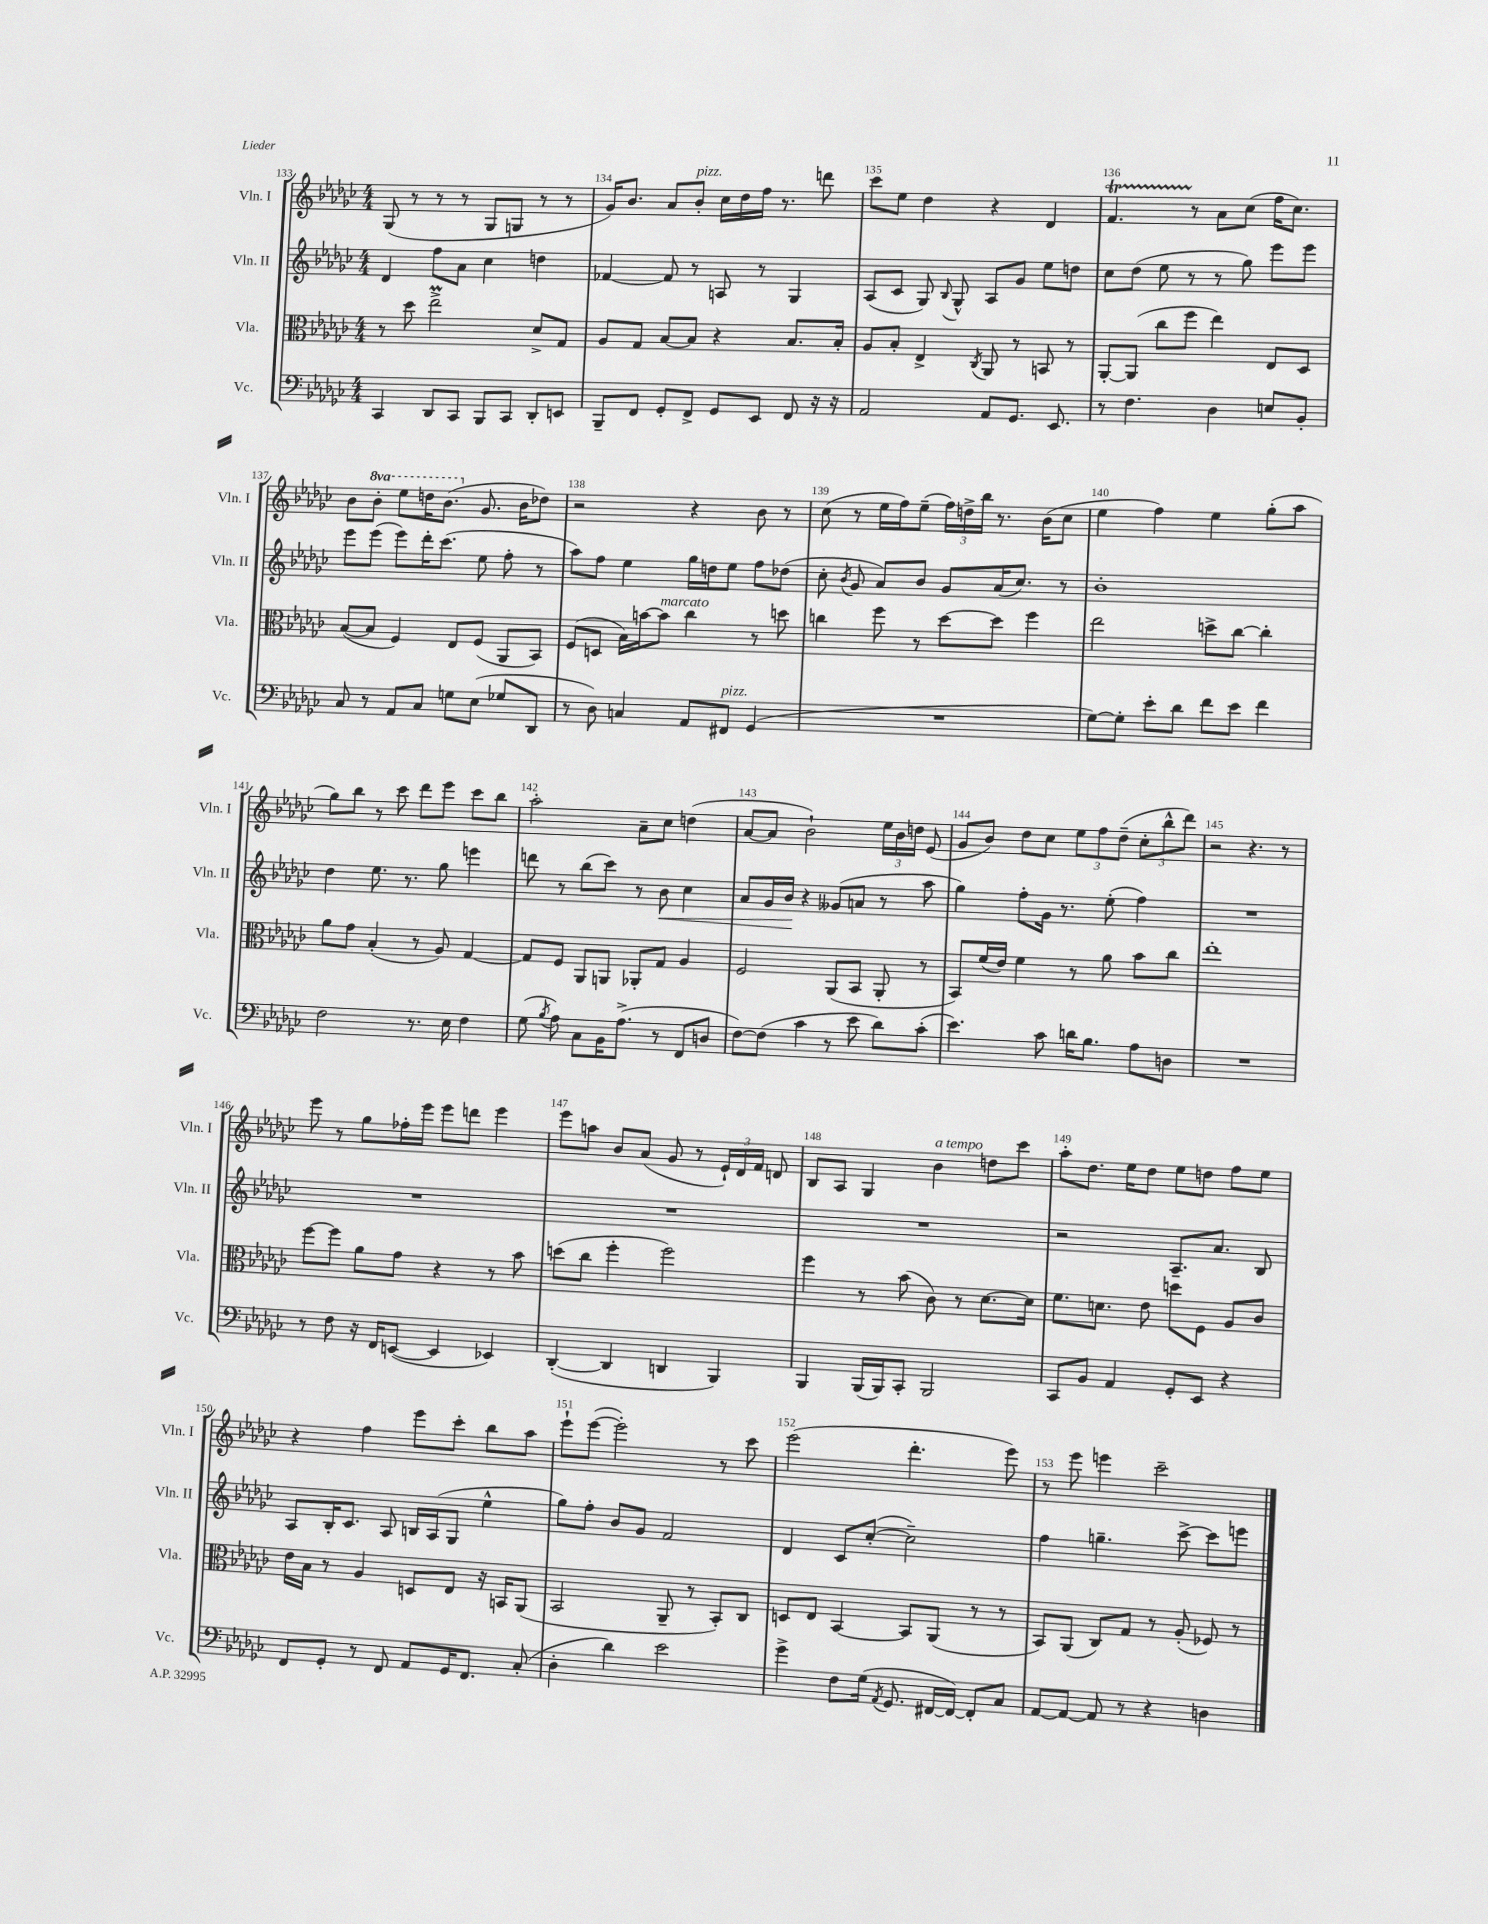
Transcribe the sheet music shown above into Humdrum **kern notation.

**kern	**kern	**kern	**dynam	**kern
*part4	*part3	*part2	*part2	*part1
*staff4	*staff3	*staff2	*staff2	*staff1
*I"Vc.	*I"Vla.	*I"Vln. II	*	*I"Vln. I
*I'Vc.	*I'Vla.	*I'Vln. II	*	*I'Vln. I
*clefF4	*clefC3	*clefG2	*	*clefG2
*k[b-e-a-d-g-c-]	*k[b-e-a-d-g-c-]	*k[b-e-a-d-g-c-]	*	*k[b-e-a-d-g-c-]
*M4/4	*M4/4	*M4/4	*	*M4/4
=133	=133	=133	=133	=133
4CC-/	8r	4d-/	.	(8G-/
.	8dd-\	.	.	8r
8DD-/L	2ee-M^\	8ff\L	.	8r
8CC-/J	.	8a-\J	.	8r
8BBB-/L	.	4cc-\	.	8G-/L
8CC-/J	.	.	.	8Gn/J
8DD-'/L	8d-^/L	4ddn\	.	8r
8EEn/J	8G-/J	.	.	8r
=134	=134	=134	=134	=134
8BBB-~/L	8A-/L	[4f-X/	.	16g-/KL)
.	.	.	.	8.b-/J
8FF/J	8G-/J	.	.	.
8GG-'/L	[8B-/L	8f-/]	.	8a-/L
!	!	!	!	!LO:TX:a:i:t=pizz.
8FF^/J	8B-/J]	8r	.	8b-'/J
8GG-/L	4r	8An/	.	16cc-\LL
.	.	.	.	16dd-\
8EE-/J	.	8r	.	16ff\JJ
.	.	.	.	8.r
8FF/	8.B-/L	4G-/	.	.
16r	.	.	.	8dddn\
16r	16B-'/Jk	.	.	.
=135	=135	=135	=135	=135
2AA-/	8A-/L	(8A-/L	.	8ccc-\L
.	8B-'/J	8c-/J	.	8ee-\J
.	4E-^/	8G-/)	.	4dd-\
.	.	8qqB-/	.	.
.	.	8G-^^/	.	.
.	8qC-/	.	.	.
8AA-/L	8AA-/	8A-/L	.	4r
8.GG-/J	8r	8g-/J	.	.
.	8BBn/	8ee-\L	.	4d-/
8.EE-/	.	.	.	.
.	8r	8ddn\J	.	.
=136	=136	=136	=136	=136
8r	[8AA-'/L	8cc-\L	.	4.ft/
4.F\	(8AA-/J]	(8dd-\J	.	.
.	8cc-\L	8ee-\	.	.
.	8ff\J	8r	.	8r
4D-\	4ee-\)	8r	.	8a-\L
.	.	8gg-\)	.	(8cc-\J
8En/L	8E-/L	8eee-\L	.	16ff\KL
.	.	.	.	8.cc-\J)
8BB-'/J	8D-/J	8eee-\J	.	.
!!LO:LB:g=z
=137	=137	=137	=137	=137
8C-/	([8B-/L	8eee-\L	.	8b-\L
*	*	*	*	*8va
8r	8B-/J]	(8eee-\J	.	8bb-'\J
8AA-/L	4F/)	8eee-\L)	.	8eee-\L
8C-/J	.	16ddd-'\K	.	16dddn\K
.	.	(8.ccc-\J	.	(8.bb-\J
8Gn\L	8E-/L	.	.	.
*	*	*	*	*X8va
(8E-\J	(8F/J	8ee-\	.	8.g-/
8G-X/L	8AA-/L	8ff'\	.	.
.	.	.	.	16b-\KL
8DD-/J	8BB-/J)	8r	.	8dd-X\J)
=138	=138	=138	=138	=138
8r	(8F/L	8aa-\L)	.	2r
8D-\)	8Dn/J	8ff\J	.	.
4Cn/	16B-\LL)	4ee-\	.	.
.	[16bn\J	.	.	.
!	!LO:TX:a:i:t=marcato	!	!	!
.	8b\J]	.	.	.
8AA-/L	4cc-\	16gg-\LL	.	4r
.	.	16ddn\J	.	.
!LO:TX:a:i:t=pizz.	!	!	!	!
8FF#X/J	.	8ee-\J	.	.
(4GG-/	8r	8ff\L	.	8b-\
.	8ddn\	(8dd-X\J	.	8r
=139	=139	=139	=139	=139
1r	4ccn\	8cc-'\	.	(8cc-\
.	.	8qb-/	.	.
.	.	8g-/	.	8r
.	8ff\	8a-/L)	.	16ee-\LL
.	.	.	.	16ff\J)
.	8r	8b-/J	.	(8ee-~\J
.	[8dd-\L	8g-/L	.	24ff\LL)
.	.	.	.	24ddn^\
.	.	.	.	24bb-\JJ
.	8dd-\J]	(16a-/K	.	8.r
.	.	8.cc-/J)	.	.
.	4ff\	.	.	.
.	.	.	.	(16b-\KL
.	.	8r	.	8cc-\J
=140	=140	=140	=140	=140
[8G-\L)	2ee-\	1b-'	.	4ee-\
8G-'\J]	.	.	.	.
8e-'\L	.	.	.	4ff\)
8d-\J	.	.	.	.
8f\L	8ddn^\L	.	.	4ee-\
8e-\J	[8cc-\J	.	.	.
4f\	4cc-'\]	.	.	(8gg-'\L
.	.	.	.	8aa-\J
!!LO:LB:g=z
=141	=141	=141	=141	=141
2F\	8a-\L	4dd-\	.	8gg-\L)
.	8g-\J	.	.	8bb-\J
.	(4B-'/	8.ee-\	.	8r
.	.	.	.	8ccc-\
.	.	8.r	.	.
8.r	8r	.	.	8ddd-\L
.	8A-/)	8gg-\	.	8eee-\J
16E-\	.	.	.	.
4F\	[4G-/	4eeen\	.	8ccc-\L
.	.	.	.	8bb-\J
=142	=142	=142	=142	=142
(8G-\	8G-/L]	8dddn\	.	2aa-'\
8qB-/	.	.	.	.
8A-\)	8F/J	8r	.	.
8C-\L	8AA-/L	(8bb-\L	.	.
16BB-\K	8AAn/J	8ccc-\J)	.	.
(8.A-^\J	.	.	.	.
.	8AA-X'/L	8r	.	8a-~\L
!	!	!	!LO:HP:b	!
8r	8G-/J	8b-\	<	8cc-\J
8FF/L	4A-/	4cc-\	.	(4ddn\
8Dn/J	.	.	.	.
=143	=143	=143	=143	=143
[8F\L)	2F/	8a-/L	.	[8a-/L
(8F\J]	.	16g-/L	.	8a-/J]
.	.	16b-/JJ	.	.
4c-\	.	4r	[	2b-`\)
8r	(8AA-/L	(8g--X/L	.	.
8e-\	8BB-/J	8an/J	.	.
8d-\L)	8AA-'/	8r	.	24ee-\LL
.	.	.	.	24b-\
.	.	.	.	24ddn\JJ
(8c-'\J	8r	8aa-\	.	(8e-/
=144	=144	=144	=144	=144
4.e-\)	8BB-/L)	4gg-\)	.	8g-/L
.	(16f/L	.	.	8b-/J)
.	16e-/JJ)	.	.	.
.	4f\	8ff'\L	.	8dd-\L
8c-\	.	16g-\Jk	.	8cc-\J
.	.	8.r	.	.
16dn\KL	8r	.	.	12ee-\L
8.B-\J	.	.	.	.
.	.	.	.	12ff\
.	8a-\	(8ee-'\	.	.
.	.	.	.	(12dd-~\J
8A-\L	8b-\L	4ff\)	.	12cc-'\L
.	.	.	.	12bb-^^\
8Dn\J	8cc-\J	.	.	.
.	.	.	.	12ddd-\J)
=145	=145	=145	=145	=145
1r	1ee-'	1r	.	2r
.	.	.	.	4.r
.	.	.	.	8r
!!LO:LB:g=z
=146	=146	=146	=146	=146
8r	[8ff\L	1r	.	8eee-\
8F\	8ff\J]	.	.	8r
16r	8a-\L	.	.	8gg-\L
16FF/KL	.	.	.	.
([8EEn/J	8g-\J	.	.	16ff-X'\L
.	.	.	.	16eee-\JJ
4EE/]	4r	.	.	8eee-\L
.	.	.	.	8dddn\J
4EE-X/)	8r	.	.	4eee-\
.	8b-\	.	.	.
=147	=147	=147	=147	=147
([4DD-'/	(8ddn\L	1r	.	8eee-\L
.	8cc-\J	.	.	8aan\J
4DD-/]	4ff'\	.	.	8b-/L
.	.	.	.	(8a-/J
4DDn/	2ff\)	.	.	8g-/
.	.	.	.	8r
4BBB-/)	.	.	.	24e-`/LL)
.	.	.	.	24d-/
.	.	.	.	24f/JJ
.	.	.	.	8dn/
=148	=148	=148	=148	=148
4BBB-/	4ff\	1r	.	8B-/L
.	.	.	.	8A-/J
(16BBB-/LL	8r	.	.	4G-/
16BBB-/J)	.	.	.	.
8CC-'/J	(8b-\	.	.	.
!	!	!	!	!LO:TX:a:i:t=a tempo
2BBB-/	8c-\)	.	.	4b-\
.	8r	.	.	.
.	[8.d-\L	.	.	8ddn\L
.	.	.	.	8ccc-\J
.	16d-\Jk]	.	.	.
=149	=149	=149	=149	=149
8CC-/L	8.f\L	2r	.	8aa-'\L
8BB-/J	.	.	.	8.dd-\J
.	8.dn\J	.	.	.
4AA-/	.	.	.	.
.	.	.	.	16ee-\KL
.	8e-\	.	.	8dd-\J
8GG-'/L	8ddn\L	8.A-~/L	.	8ee-\L
8EE-/J	8F\J	.	.	8ddn\J
.	.	8.a-/J	.	.
4r	8A-/L	.	.	8ff\L
.	8c-/J	8B-/	.	8ee-\J
!!LO:LB:g=z
=150	=150	=150	=150	=150
8FF/L	16e-\LL	8A-/L	.	4r
.	16B-\JJ	.	.	.
8GG-'/J	8r	16B-'/K	.	.
.	.	8.c-/J	.	.
8r	4A-/	.	.	4ff\
8FF/	.	8A-/	.	.
8AA-/L	8Dn/L	16Bn/LL	.	8eee-\L
.	.	(16A-/J	.	.
16GG-/K	8E-/J	8G-/J	.	8ccc-'\J
8.FF/J	.	.	.	.
.	16r	4ee-^^\	.	8bb-\L
.	16BBn/KL	.	.	.
(8C-'/	(8AA-/J	.	.	8aa-\J
=151	=151	=151	=151	=151
4D-'\	2BB-/	8gg-\L)	.	8eee-`\L
.	.	8ff'\J	.	([8eee-\J
4d-\)	.	8b-/L	.	2eee-'\])
.	.	8g-/J	.	.
2e-\	8AA-~/	2f/	.	.
.	8r	.	.	.
.	8BB-'/L)	.	.	8r
.	8C-/J	.	.	8ccc-\
=152	=152	=152	=152	=152
4g-^\	8Dn/L	4d-/	.	(2eee-\
.	8E-/J	.	.	.
8F\L	[4BB-/	8c-/L	.	.
(16G-\Jk	.	([8cc-'/J	.	.
8qAA-/	.	.	.	.
8.GG-/	.	.	.	.
.	8BB-/L]	2cc-~\])	.	4.ddd-'\
[16FF#X/LL	(8AA-/J	.	.	.
16FF#/JJ_)	.	.	.	.
8FF#'/L]	8r	.	.	.
8C-/J	8r	.	.	8eee-\)
=153	=153	=153	=153	=153
[8AA-/L	8BB-/L)	4ff\	.	8r
8AA-/J_	(8AA-/J	.	.	8eee-\
8AA-/]	8C-/L)	4.ggn~\	.	4eeen\
8r	8G-/J	.	.	.
4r	8r	.	.	2ccc-~\
.	(8A-'/	[8ccc-^\	.	.
4Dn\	8F-X/)	8ccc-\L]	.	.
.	8r	8eeen\J	.	.
==	==	==	==	==
*-	*-	*-	*-	*-
